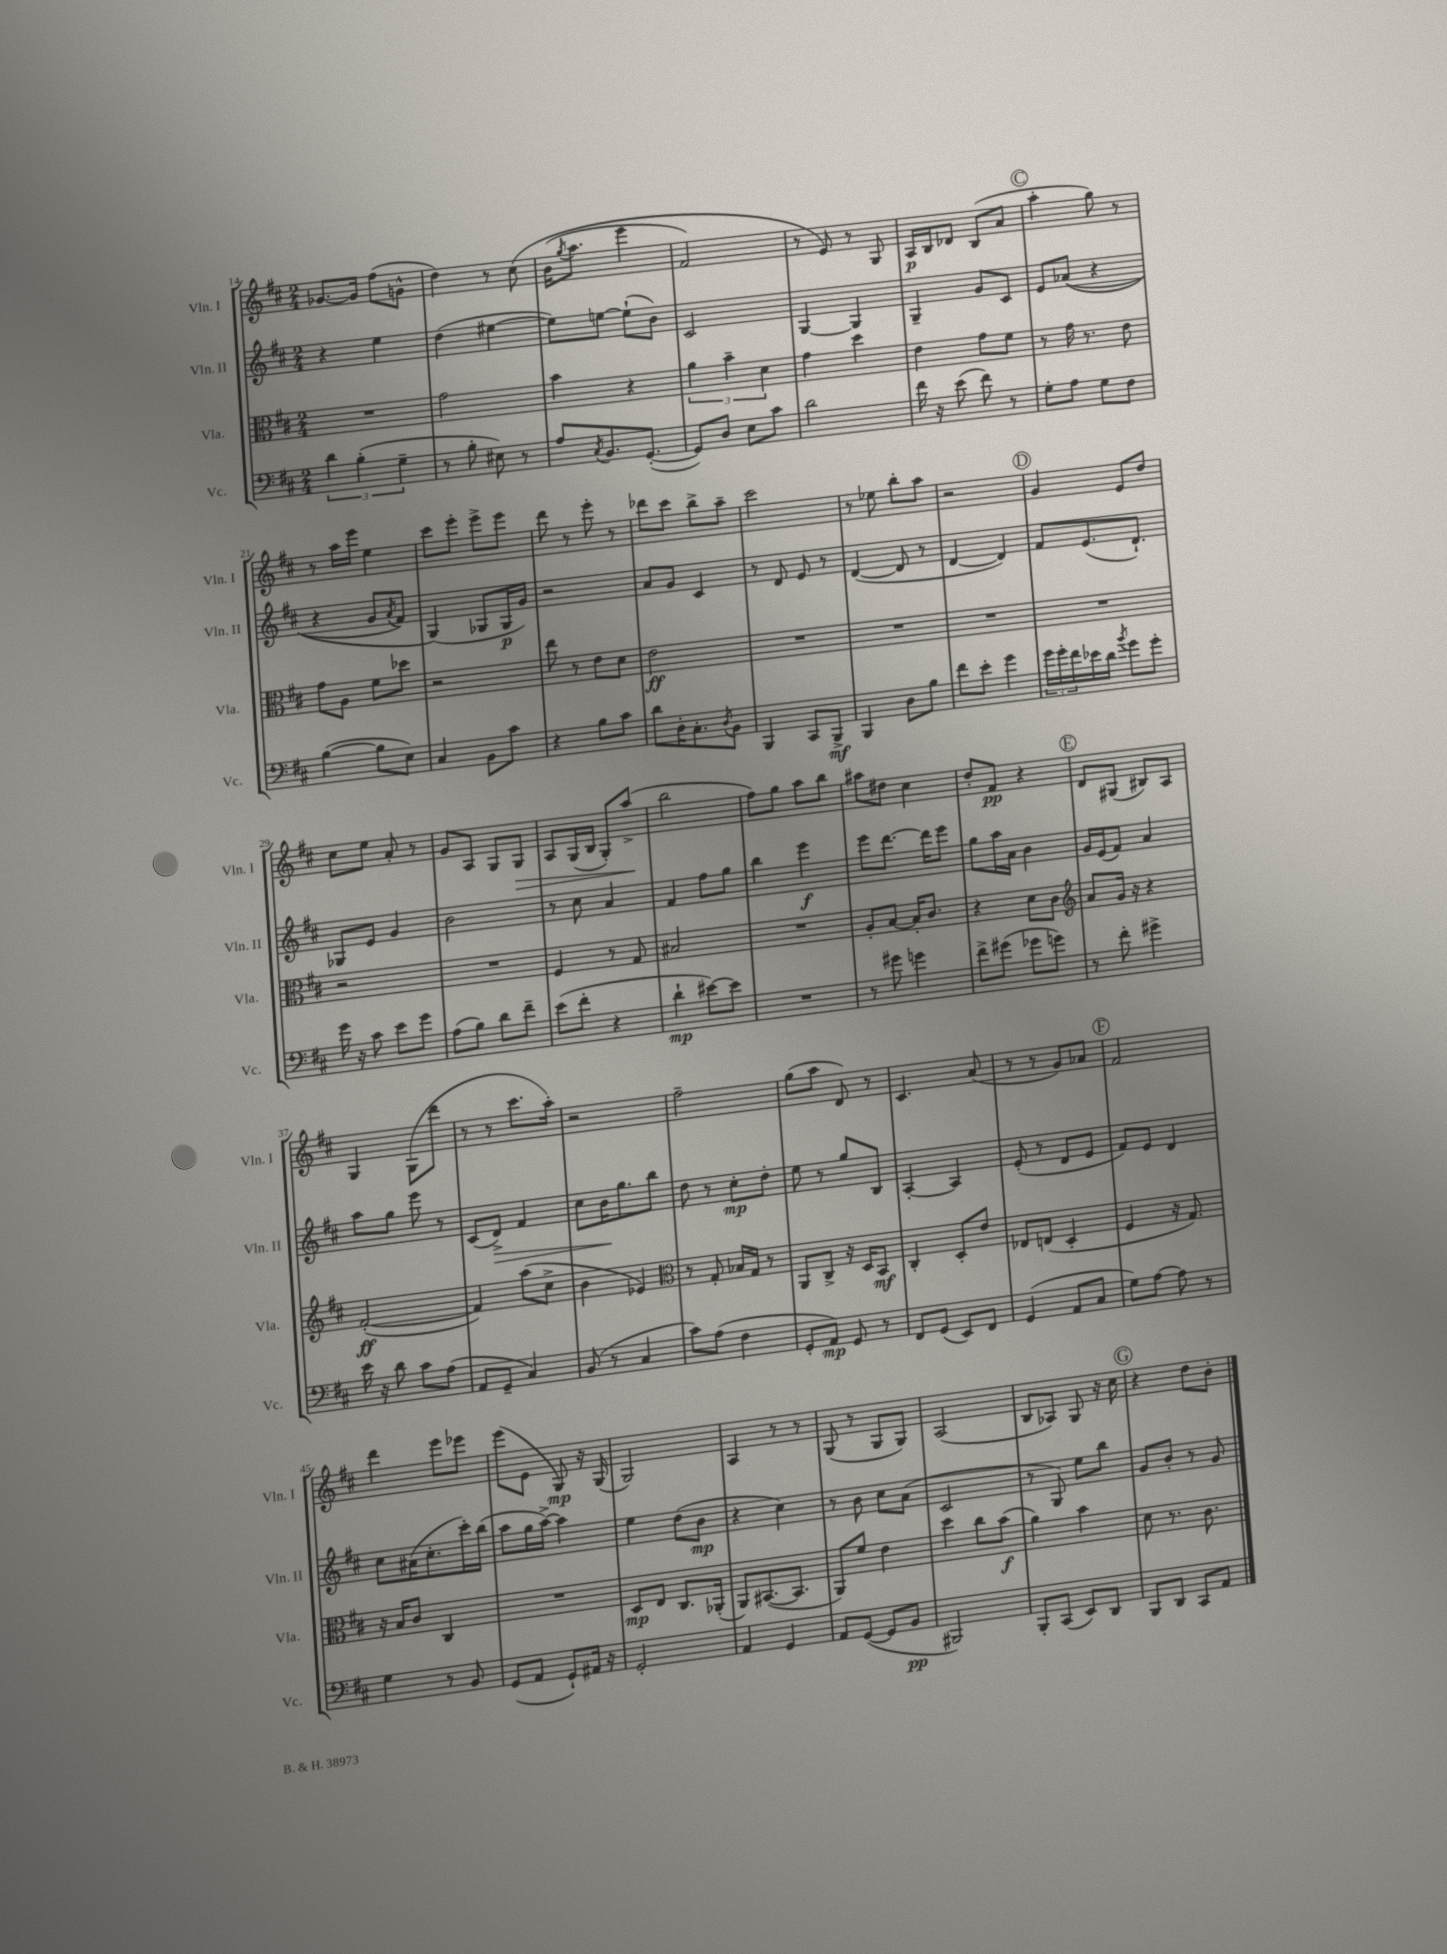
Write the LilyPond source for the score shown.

<<
\new StaffGroup <<
\new Staff = "s0" \with { instrumentName = "Vln. I" shortInstrumentName = "Vln. I" } {
    \clef treble \key d \major \numericTimeSignature \time 2/4
    ges'8.~ ges'16 fis''8( g'8-^ |
    d''4) r8 cis''8\( |
    b'16( \acciaccatura { g''8 } a''8. e'''4 |
    fis'2) |
    r8 e'8\) r8 g8 |
    a16\p b16 des'8 b8( a'8 |
    \mark \markup { \circle "C" } a''4-. g''8) r8 |
    r8 a''16 e'''16 e''4 |
    cis'''8 e'''8-. e'''8-> e'''8 |
    d'''8 r8 e'''8-. r8 |
    des'''8 cis'''8 b''8-> a''8-- |
    cis'''2 |
    r8 ees''8 b''8-. a''8 |
    r2 |
    \mark \markup { \circle "D" } g'4 e'8 d''8 |
    cis''8 e''8 a'8-. r8 |
    g'8 a8 g8 g8\> |
    a8 g16( b16 g8-.) a''8->\!( |
    b''2 |
    fis''8) g''8 a''8 b''8 |
    ais''8 dis''8 cis''4 |
    d''8-. fis'8\pp r4 |
    \mark \markup { \circle "E" } d'8 gis8( bis8) a8 |
    g4 g8( d'''8 |
    r8 r8 cis'''8. a''16-.) |
    r2 |
    fis''2-- |
    g''8( a''8 d'8) r8 |
    cis'4. a'8( |
    r8 r8 g'8) aes'8 |
    \mark \markup { \circle "F" } fis'2 |
    d'''4 e'''8 ees'''8 |
    e'''8( e'8 g8\mp) r16 g16( |
    g2) |
    a4 r8 r8 |
    g8( r8 g8 g8) |
    a2( |
    b8 aes8) g8 r16 cis''16 |
    \mark \markup { \circle "G" } r4 d''8 b'8-. \bar "|." |
}
\new Staff = "s1" \with { instrumentName = "Vln. II" shortInstrumentName = "Vln. II" } {
    \clef treble \key d \major \numericTimeSignature \time 2/4
    r4 e''4 |
    d''4( eis''4~ |
    eis''8) e''8~ e''8-!( b'8) |
    cis'2 |
    g4~ g4 |
    g4-- g'8 cis'8 |
    \mark \markup { \circle "C" } e'8 aes'8(\( r4 |
    r4 g'8 \acciaccatura { a'8 } fis'8) |
    g4(\) ges8 ges16\p g'16) |
    r2 |
    a'8 g'8 cis'4 |
    r8 d'8 e'8 r8 |
    d'4~( d'8 r8 |
    d'4~ d'4) |
    \mark \markup { \circle "D" } fis'8 e'8.( d'8.-!) |
    ges8 e'8 g'4 |
    b'2 |
    r8 cis''8 a'4 |
    fis'4 fis''8 g''8 |
    b''4 e'''4\f |
    e'''8 d'''8.~ d'''16 e'''8 |
    g''8 a''16 a'16 b'4 |
    \mark \markup { \circle "E" } g'16 e'16( fis'8) a'4 |
    a''8 g''8 e'''8 r8 |
    cis'8( d'8->\>) fis'4 |
    cis''8 b'16\! g''8. b''8 |
    d''8 r8 cis''8-.\mp d''8-. |
    e''8 r8 g''8 b8 |
    a4~-. a4 |
    e'8-.( r8 d'8 e'8 |
    \mark \markup { \circle "F" } fis'8) e'8 d'4 |
    cis''8 ais'16( cis''8.-. cis'''16-.) b''16( |
    a''8 g''16 a''16~->) a''4 |
    e''4 d''8( b'8\mp |
    r4 cis''4) |
    r8 b'8 cis''8 a'8( |
    cis'2 |
    r8 g8) e''8 b''8 |
    \mark \markup { \circle "G" } g'8 b'8-. r8 g'8 \bar "|." |
}
\new Staff = "s2" \with { instrumentName = "Vla." shortInstrumentName = "Vla." } {
    \clef alto \key d \major \numericTimeSignature \time 2/4
    R2 |
    g'2 |
    b'4 r4 |
    \tuplet 3/2 { a'4 b'4-- d'4 } |
    g'4 d''4 |
    e'4 g'8 fis'8 |
    \mark \markup { \circle "C" } r8 g'16 r8. e'8 |
    g'8 a8 fis'8 des''8 |
    r2 |
    e''8 r8 e'8 d'8 |
    e'2\ff |
    R2 |
    R2 |
    R2 |
    \mark \markup { \circle "D" } R2 |
    r2 |
    R2 |
    fis4 r8 g8 |
    bis2 |
    R2 |
    a8-. b8~ b16-. cis'8. |
    r4 d'8 cis'8 |
    \mark \markup { \circle "E" } \clef treble a'8 g'16 r16 r4 |
    fis'2~-.\ff( |
    fis'4) a''8( cis''8-> |
    b'4 ees'4) |
    \clef alto r8 g8-. bes16 g16 r8 |
    a,8 cis8-> r16 d16 b,8\mf |
    cis4-. d8-. e'8 |
    ees8 e8( d4-. |
    \mark \markup { \circle "F" } fis4 r16 g8.) |
    r16 b16 cis'8 cis4 |
    R2 |
    d8\mp e8 cis8. aes,16-.( |
    a,8) bis,8.~( bis,8. |
    a,8) fis'8 e'4 |
    d''4 cis''8 b'8\f( |
    a'4) b'4 |
    \mark \markup { \circle "G" } d'8 r8. cis'8. \bar "|." |
}
\new Staff = "s3" \with { instrumentName = "Vc." shortInstrumentName = "Vc." } {
    \clef bass \key d \major \numericTimeSignature \time 2/4
    \tuplet 3/2 { d'4 b4-.( g4-- } |
    r8 b8-. eis8) r8 |
    a8 \acciaccatura { cis8 } b,8. g,8.~-.( |
    g,8) d8 e8 cis'8 |
    d'2 |
    fis'16 r16 e'8( fis'8) r8 |
    \mark \markup { \circle "C" } g8-. a8 g8 fis8 |
    b4~( b8 e8) |
    cis4 b,8 cis'8 |
    r4 b8 cis'8 |
    d'8 d16-. cis8.-. \acciaccatura { d8 } b,8 |
    b,,4 cis,8 b,,8->\mf |
    b,,4 d8 b8 |
    fis'8 e'8-. g'4 |
    \mark \markup { \circle "D" } \tuplet 3/2 { g'16 g'16-. fis'16 } ees'16 d'16 \acciaccatura { b'8 } g'8 g'8-. |
    g'16 r16 cis'8 e'8 g'8 |
    a8( b8) d'8 fis'8-- |
    e'8( fis'8-. r4 |
    d'4-!\mp eis'8~) eis'8 |
    R2 |
    r8 gis'8 g'4 |
    fis'8-> gis'8( ges'8 g'8) |
    \mark \markup { \circle "E" } r8 fis'8-. gis'4-> |
    e'16 r16 d'8 cis'8 a8( |
    a,8 g,8-- cis4) |
    b,8( r8 cis4 |
    cis'8) a8( fis4 |
    g,8-. a,8\mp) g,8 r8 |
    fis,8 g,8( e,8) fis,8 |
    g,4( a,8 cis8 |
    \mark \markup { \circle "F" } g8) a8~ a8 r8 |
    g4 r8 b,8 |
    g,8( a,8 g,8-!) ais,16 r16 |
    g,2-. |
    a,4 g,4 |
    a,8 g,8~( g,8 b,8\pp |
    bis,,2) |
    b,,8-. cis,8( e,8) d,8 |
    \mark \markup { \circle "G" } b,,8 d,8 cis,8 a,8 \bar "|." |
}
>>
>>
\layout { \context { \Score currentBarNumber = #14 } }
